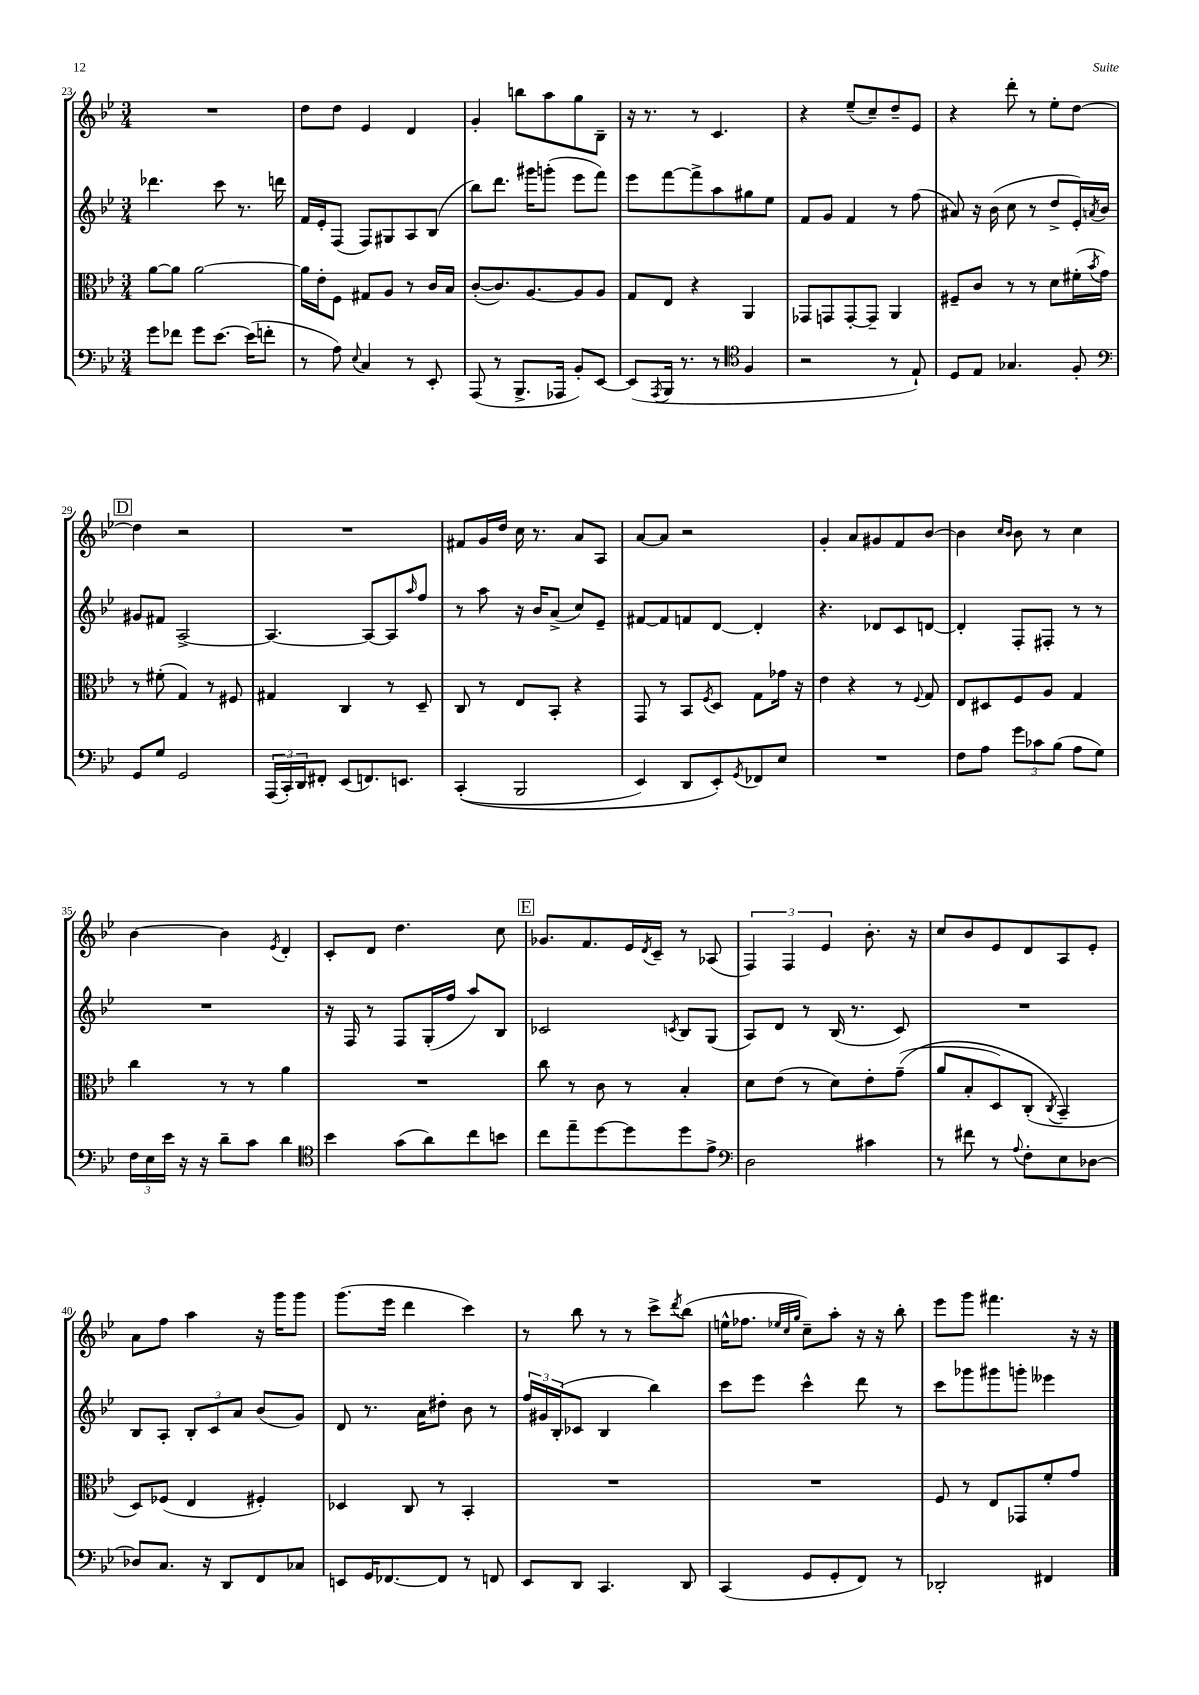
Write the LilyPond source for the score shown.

<<
\new StaffGroup <<
\new Staff = "s0" {
    \clef treble \key bes \major \numericTimeSignature \time 3/4
    R2. |
    d''8 d''8 ees'4 d'4 |
    g'4-. b''8 a''8 g''8 bes8-- |
    r16 r8. r8 c'4. |
    r4 ees''8--( c''8--) d''8-- ees'8 |
    r4 d'''8-. r8 ees''8-. d''8~ |
    \mark \markup { \box "D" } d''4 r2 |
    R2. |
    fis'8 g'16 d''16 c''16 r8. a'8 a8 |
    a'8~ a'8 r2 |
    g'4-. a'8 gis'8 f'8 bes'8~ |
    bes'4 \grace { c''16 bes'16 } bes'8 r8 c''4 |
    bes'4~ bes'4 \acciaccatura { ees'8 } d'4-. |
    c'8-. d'8 d''4. c''8 |
    \mark \markup { \box "E" } ges'8. f'8. ees'16 \acciaccatura { d'8 } c'16-- r8 aes8( |
    \tuplet 3/2 { f4) f4 ees'4 } bes'8.-. r16 |
    c''8 bes'8 ees'8 d'8 a8 ees'8-. |
    a'8 f''8 a''4 r16 g'''16 g'''8 |
    g'''8.( ees'''16 d'''4 c'''4) |
    r8 bes''8 r8 r8 c'''8-> \acciaccatura { d'''8 } bes''8( |
    e''16-^ fes''8. \grace { ees''32 c''32 g''32 } c''8--) a''8-. r16 r16 bes''8-. |
    ees'''8 g'''8 fis'''4. r16 r16 \bar "|." |
}
\new Staff = "s1" {
    \clef treble \key bes \major \numericTimeSignature \time 3/4
    des'''4. c'''8 r8. d'''16 |
    f'16 ees'16-. f8( f8) gis8 a8 bes8( |
    bes''8) d'''8. gis'''16 g'''8-.( ees'''8 f'''8) |
    ees'''8 f'''8~ f'''8-> a''8 gis''8 ees''8 |
    f'8 g'8 f'4 r8 f''8( |
    ais'8) r16 bes'16( c''8 r8 d''8-> ees'16-.) \acciaccatura { a'8 } bes'16 |
    \mark \markup { \box "D" } gis'8 fis'8 a2~-> |
    a4.~ a8~ a8 \grace { a''16 } f''8 |
    r8 a''8 r16 bes'16 a'8->( c''8) ees'8-- |
    fis'8~ fis'8 f'8 d'8~ d'4-. |
    r4. des'8 c'8 d'8~ |
    d'4-. f8-. fis8-. r8 r8 |
    R2. |
    r16 f16 r8 f8 g16-.( f''16 a''8) bes8 |
    \mark \markup { \box "E" } ces'2 \acciaccatura { c'8 } bes8 g8( |
    a8) d'8 r8 bes16( r8. c'8) |
    R2. |
    bes8 a8-. \tuplet 3/2 { bes8-. c'8 a'8 } bes'8( g'8) |
    d'8 r8. a'16 dis''8-. bes'8 r8 |
    \tuplet 3/2 { f''16 gis'16 bes16-.( } ces'8 bes4 bes''4) |
    c'''8 ees'''8 c'''4-^ d'''8 r8 |
    c'''8 ges'''8 gis'''8 g'''8-. eeses'''4 \bar "|." |
}
\new Staff = "s2" {
    \clef alto \key bes \major \numericTimeSignature \time 3/4
    a'8~ a'8 a'2~ |
    a'16 ees'16-. f8 gis8 a8 r8 c'16 bes16 |
    c'8~-.( c'8.) a8.~ a8 a8 |
    g8 ees8 r4 a,4 |
    ges,8 g,8 g,8~-. g,8-- a,4 |
    fis8-- c'8 r8 r8 d'8 fis'16-.( \acciaccatura { bes'8 } g'16) |
    \mark \markup { \box "D" } r8 fis'8-.( g4) r8 fis8 |
    gis4 c4 r8 d8-- |
    c8 r8 ees8 bes,8-. r4 |
    g,8 r8 bes,8 \acciaccatura { f8 } d8 g8 ges'16 r16 |
    ees'4 r4 r8 \appoggiatura { f8 } g8 |
    ees8 dis8 f8 a8 g4 |
    c''4 r8 r8 a'4 |
    R2. |
    \mark \markup { \box "E" } c''8 r8 c'8 r8 bes4-. |
    d'8 ees'8( r8 d'8) ees'8-. g'8--(\( |
    a'8 bes8-. d8) c8-.( \acciaccatura { c8 } bes,4--\) |
    d8) fes8( ees4 fis4-.) |
    des4 c8 r8 bes,4-. |
    R2. |
    R2. |
    f8 r8 ees8 ges,8 f'8-. g'8 \bar "|." |
}
\new Staff = "s3" {
    \clef bass \key bes \major \numericTimeSignature \time 3/4
    g'8 fes'8 g'8 ees'8.~ ees'16( f'8-. |
    r8 a8) \appoggiatura { ees8 } c4 r8 ees,8-. |
    a,,8( r8 bes,,8.-> aes,,16 bes,8-.) ees,8~ |
    ees,8( \acciaccatura { a,,8 } bes,,16 r8. r8 \clef tenor f4 |
    r2 r8 ees8-!) |
    d8 ees8 ges4. f8-. |
    \mark \markup { \box "D" } \clef bass g,8 g8 g,2 |
    \tuplet 3/2 { a,,16( c,16-.) d,16 } fis,8-. ees,8( f,8.) e,8. |
    c,4-.(\( bes,,2 |
    ees,4) d,8 ees,8-.\) \acciaccatura { g,8 } fes,8 ees8 |
    R2. |
    f8 a8 \tuplet 3/2 { g'8 ces'8 bes8( } a8 g8) |
    \tuplet 3/2 { f16 ees16 ees'16 } r16 r16 d'8-- c'8 d'4 |
    \clef tenor bes'4 g'8( a'8) c''8 b'8 |
    \mark \markup { \box "E" } c''8 ees''8-- d''8~ d''8 d''8 ees'8-> |
    \clef bass d2 cis'4 |
    r8 fis'8 r8 \appoggiatura { a8 } f8-. ees8 des8~ |
    des8 c8. r16 d,8 f,8 ces8 |
    e,8 g,16 fes,8.~ fes,8 r8 f,8 |
    ees,8 d,8 c,4. d,8 |
    c,4( g,8 g,8-. f,8) r8 |
    des,2-. fis,4 \bar "|." |
}
>>
>>
\layout { \context { \Score currentBarNumber = #23 } }
